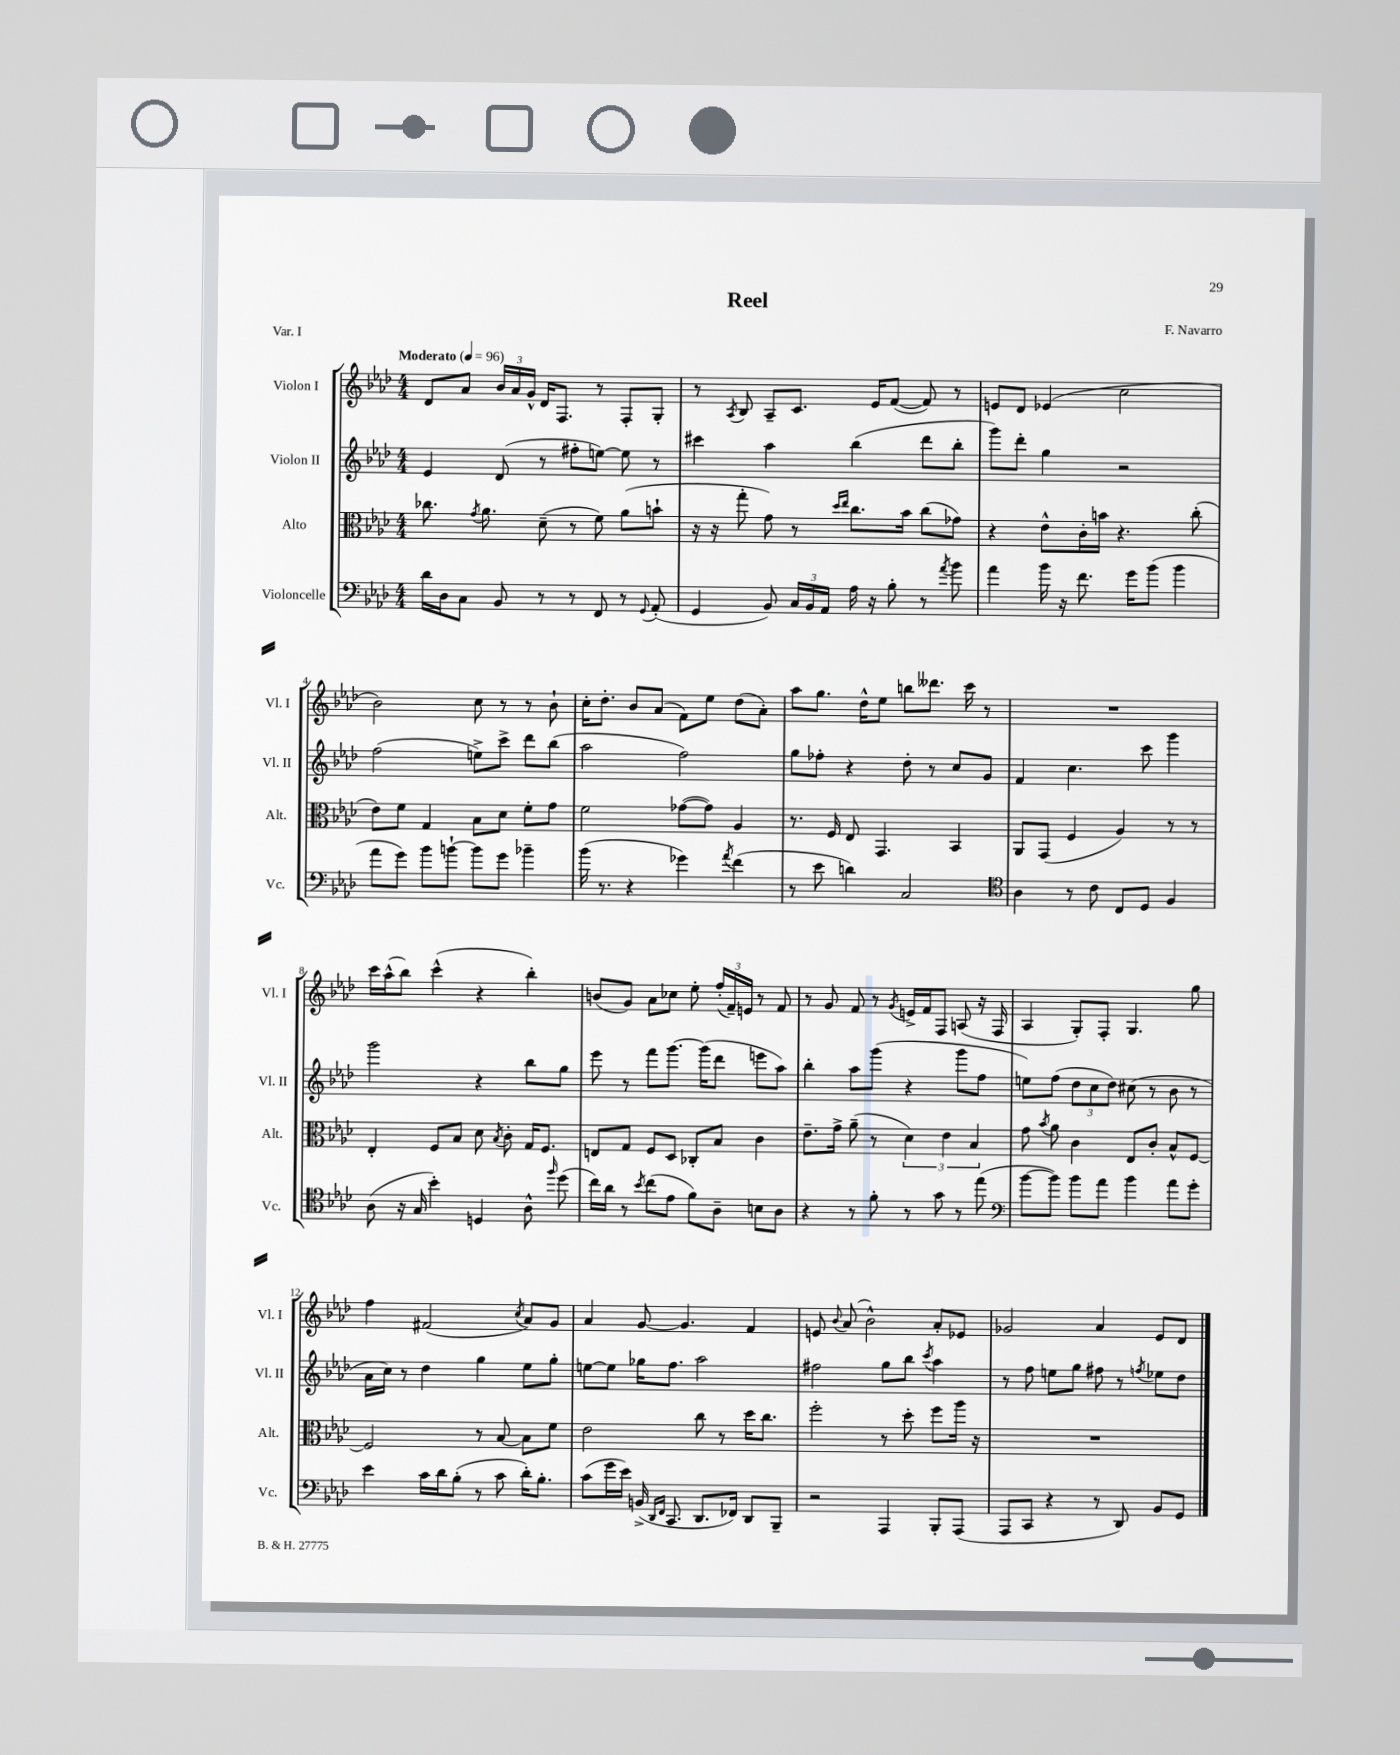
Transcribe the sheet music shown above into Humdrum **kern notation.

**kern	**kern	**kern	**kern
*part4	*part3	*part2	*part1
*staff4	*staff3	*staff2	*staff1
*I"Violoncelle	*I"Alto	*I"Violon II	*I"Violon I
*I'Vc.	*I'Alt.	*I'Vl. II	*I'Vl. I
*clefF4	*clefC3	*clefG2	*clefG2
*k[b-e-a-d-]	*k[b-e-a-d-]	*k[b-e-a-d-]	*k[b-e-a-d-]
*M4/4	*M4/4	*M4/4	*M4/4
*MM96	*MM96	*MM96	*MM96
=1	=1	=1	=1
!	!	!	!LO:TX:a:B:t=Moderato
16d-\LL	8.cc-X\	4e-/	8d-/L
16D-\J	.	.	.
8C\J	.	.	8a-/J
.	8qg/	.	.
.	8.a-\	.	.
8BB-/	.	(8d-/	24b-/LL
.	.	.	24a-/
.	.	.	24g^^/JJ
8r	(8d-~\	8r	16d-/KL
.	.	.	8.F/J
8r	8r	8ff#X'\L	.
8FF/	8f\)	[8een\J)	8r
8r	(8a-\L	8ee\]	8F'/L
8qqGG/	.	.	.
(8AA-'/	8bn`\J	8r	8G'/J
=2	=2	=2	=2
4GG/	16r	4ccc#X\	8r
.	16r	.	.
.	.	.	8qA-/
.	8gg'\	.	8B-/
8BB-/)	8g\)	4aa-\	8A-~/L
24C/LL	8r	.	8.c/J
24BB-/	.	.	.
24AA-/JJ	.	.	.
.	16qqdd-/LL	.	.
.	16qqee-/JJ	.	.
16A-\	8.cc\L	(4bb-\	.
16r	.	.	16e-/KL
8B-'\	.	.	([8f/J
.	16b-\Jk	.	.
8r	(8cc\L	8ddd-\L	8f/])
8qa-/	.	.	.
8b-\	8g-X\J)	8bb-'\J	8r
=3	=3	=3	=3
4a-\	4r	8ggg\L)	8en/L
.	.	8ddd-'\J	8d-/J
16b-\	8e-^^\L	4gg\	(4e-X/
16r	.	.	.
8.f\	16c'\L	.	.
.	16bn\JJ	.	.
.	4.r	2r	2cc\
16g\KL	.	.	.
(8b-\J	.	.	.
4b-\	.	.	.
.	(8cc'\	.	.
!!LO:LB:g=z
=4	=4	=4	=4
8a-\L	8e-\L)	(2ff\	2b-\)
8g\J)	8f\J	.	.
8b-\L	4G/	.	.
[8bn`\J	.	.	.
8b\L]	8B-\L	8een^\L)	8cc\
8g\J	8d-\J	8ccc^\J	8r
4b-X~\	8f'\L	8ddd-\L	8r
.	8g\J	(8bb-\J	8b-`\
=5	=5	=5	=5
(16b-\	2f\	2aa-\	16cc'\KL
8.r	.	.	8.dd-'\J
4r	.	.	8b-/L
.	.	.	(8a-/J
4g-X\)	([8g-X\L	2ff\)	8f\L)
.	8g-\J])	.	8ee-\J
8qa-/	.	.	.
(4f\	4A-/	.	(8dd-\L
.	.	.	8a-'\J)
=6	=6	=6	=6
8r	8.r	8gg\L	8aa-\L
8e-\	.	8ff-X'\J	8.gg\J
.	16F/	.	.
4dn\)	8E-/	4r	.
.	.	.	16dd-^^\KL
.	4.GG/	.	8ee-\J
2C/	.	8dd-'\	8bbn\L
.	.	8r	8.ddd--X\J
.	4BB-/	8cc/L	.
.	.	.	16ccc\
.	.	8g/J	8r
=7	=7	=7	=7
*clefC4	*	*	*
4A-\	8AA-/L	4f/	1r
.	(8GG/J	.	.
8r	4F/	4.cc\	.
8c\	.	.	.
8C/L	4A-/)	.	.
8D-/J	.	8ccc\	.
4F/	8r	4ggg\	.
.	8r	.	.
!!LO:LB:g=z
=8	=8	=8	=8
(8A-\	4E-'/	2ggg\	16ccc\LL
.	.	.	(16aa-^^\J
16r	.	.	8bb-\J)
16G/	.	.	.
4b-'\)	8F/L	.	(4ccc^^\
.	8B-/J	.	.
4Dn/	8d-\	4r	4r
.	8qB-/	.	.
.	8c'\	.	.
8A-^^\	16G/KL	8bb-\L	4bb-'\)
.	8.F/J	.	.
16qqff/	.	.	.
(8dd-\	.	8gg\J	.
=9	=9	=9	=9
16cc\LL)	8En/L	8eee-\	(8bn/L
16a-\JJ	.	.	.
8r	8G/J	8r	8g/J)
8qb-/	.	.	.
(8cc\L	8F/L	8fff\L	8a-\L
8e-\J	8D-/J	[8.ggg\J	8cc-X\J
8f\L)	8C-X'/L	.	8ee-'\
.	.	(16ggg\KL]	.
8A-~\J	8B-/J	8ddd-\J	(24ff'/LL
.	.	.	24f~/)
.	.	.	24en/JJ
8Bn\L	4c\	8eeen\L	8r
8A-\J	.	8aa-\J)	8f/
=10	=10	=10	=10
4r	8.e-~\L	4bb-'\	8r
.	.	.	8g/
.	16g^\Jk	.	.
8r	(8a-~\	8aa-\L	8f/
8f'\	8r	(8ggg\J	8r
.	.	.	8qg/
8r	6d-\)	4r	16en^/LL
.	.	.	16f/J
8g\	.	.	8F/J
.	6e-\	.	.
8r	.	8ggg\L	(8An/
.	6B-/	.	.
(8ee-\	.	8ff\J	16r
.	.	.	16F/
=11	=11	=11	=11
*clefF4	*	*	*
[8b-\L	8g\	8een\L)	4A-/
.	8qb-/	.	.
8b-\J])	8a-\	(8ff\J	.
8b-\L	4c\	12dd-\L	8G'/L)
.	.	12cc\	.
8a-\J	.	.	8F'/J
.	.	12dd-\J)	.
4b-\	8E-/L	(8cc#X\	4.G/
.	8c'/J	8r	.
8a-\L	8B-^^/L	8b-\	.
8g'\J	[8F/J	8r	8gg\
!!LO:LB:g=z
=12	=12	=12	=12
4e-\	2F/]	16a-\LL	4ff\
.	.	16cc\JJ)	.
.	.	8r	.
16c\LL	.	4dd-\	(2f#X/
16d-\J	.	.	.
(8B-'\J	.	.	.
8r	8r	4gg\	.
8c\	[8B-/	.	.
.	.	.	8qcc/
16d-'\KL)	8B-\L]	8ee-\L	8a-/L)
8.B-'\J	.	.	.
.	8f\J	8gg'\J	8g/J
=13	=13	=13	=13
(8c\L	2e-\	[8een\L	4a-/
16g\L	.	8ee\J]	.
16e-\JJ)	.	.	.
(16BBn^/	.	16gg-X\KL	[8g/
16qqDD-/LL	.	.	.
16qqFF/JJ	.	.	.
8.CC/	.	8.ff\J	.
.	.	.	4.g/]
8.DD-/L	8cc\	2aa-\	.
.	8r	.	.
16FF-X/Jk)	.	.	.
8DD-/L	16dd-\KL	.	4f/
.	8.cc\J	.	.
8BBB-~/J	.	.	.
=14	=14	=14	=14
2r	2ff'\	2ff#X\	8en/
.	.	.	8qqb-/
.	.	.	(8a-/
.	.	.	2b-^^\)
4AAA-/	8r	8gg\L	.
.	8dd-'\	8bb-\J	.
.	.	8qccc/	.
8BBB-'/L	8ff\L	4aa-\	8a-'/L
(8AAA-/J	16aa-\Jk	.	8e-X/J
.	16r	.	.
=15	=15	=15	=15
8AAA-/L	1r	8r	2g-X/
8CC/J	.	8ff\	.
4r	.	8een\L	.
.	.	8gg\J	.
8r	.	8ff#X\	4a-/
8DD-/)	.	8r	.
.	.	8qffn/	.
8BB-/L	.	8ee-X\L	8e-/L
8GG/J	.	8dd-\J	8d-/J
==	==	==	==
*-	*-	*-	*-
